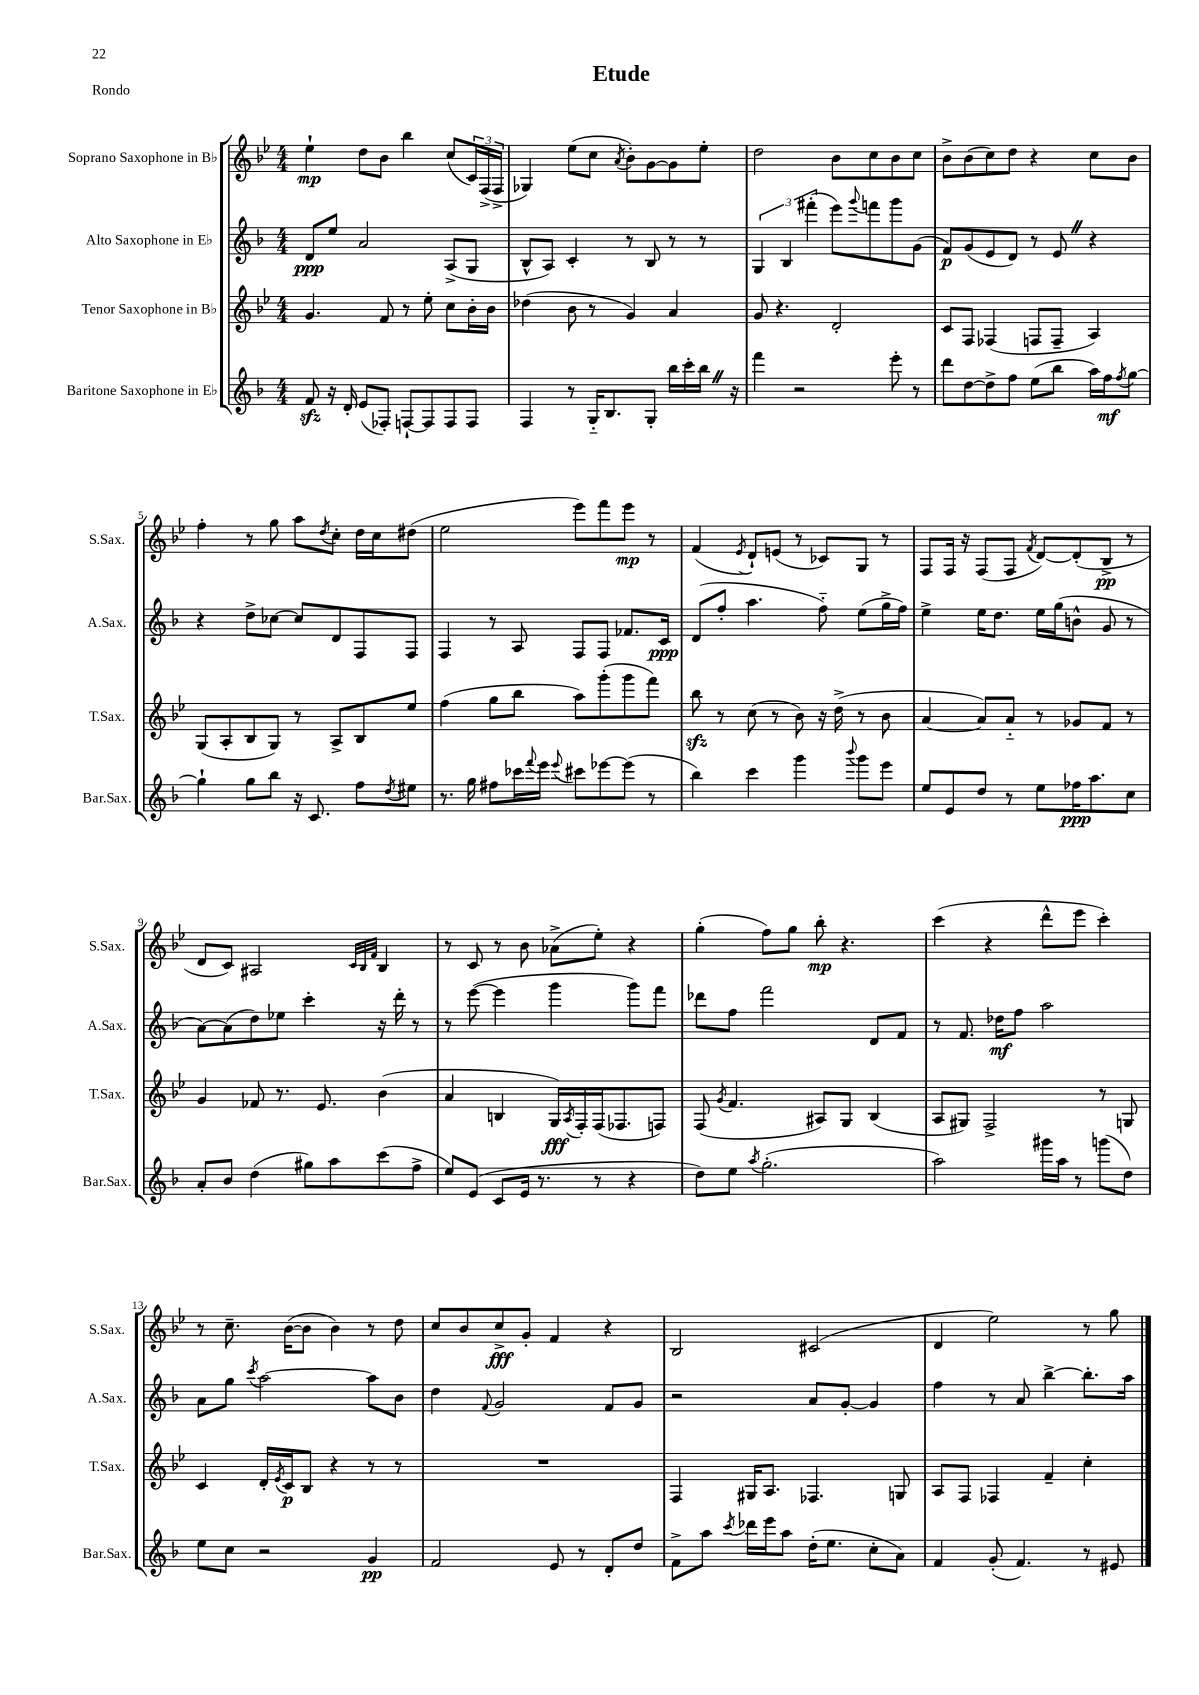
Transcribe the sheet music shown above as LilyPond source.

\header { title = "Etude" piece = "Rondo" }
<<
\new StaffGroup <<
\new Staff = "s0" \with { instrumentName = "Soprano Saxophone in Bb" shortInstrumentName = "S.Sax." } {
    \clef treble \key bes \major \numericTimeSignature \time 4/4
    ees''4-!\mp d''8 bes'8 bes''4 c''8( \tuplet 3/2 { c'16) f16->( f16-> } |
    ges4) ees''8( c''8 \acciaccatura { a'8 } bes'8-.) g'8~ g'8 ees''8-. |
    d''2 bes'8 c''8 bes'8 c''8 |
    bes'8-> bes'8( c''8) d''8 r4 c''8 bes'8 |
    f''4-. r8 g''8 a''8 \acciaccatura { d''8 } c''8-. d''16 c''16 dis''8( |
    ees''2 ees'''8) f'''8 ees'''8\mp r8 |
    f'4( \acciaccatura { ees'8 } d'8-!) e'8( r8 ces'8) g8 r8 |
    f8 f16 r16 f8( f8 \acciaccatura { f'8 } d'8~) d'8-.( bes8->\pp r8 |
    d'8 c'8) ais2 \grace { c'32 bes32 f'32 } bes4 |
    r8 c'8 r8 bes'8 aes'8->( ees''8-.) r4 |
    g''4-.( f''8) g''8 bes''8-.\mp r4. |
    c'''4( r4 d'''8-^ ees'''8 c'''4-.) |
    r8 c''8.-- bes'16~( bes'8 bes'4) r8 d''8 |
    c''8 bes'8 c''8->\fff g'8-. f'4 r4 |
    bes2 cis'2( |
    d'4 ees''2) r8 g''8 \bar "|." |
}
\new Staff = "s1" \with { instrumentName = "Alto Saxophone in Eb" shortInstrumentName = "A.Sax." } {
    \clef treble \key f \major \numericTimeSignature \time 4/4
    d'8\ppp e''8 a'2 a8->( g8 |
    bes8-^ a8) c'4-. r8 bes8 r8 r8 |
    \tuplet 3/2 { g4 bes4 fis'''4-.( } e'''8) \appoggiatura { g'''8 } f'''8 g'''8 g'8( |
    f'8\p) g'8( e'8 d'8) r8 e'8 \once \override BreathingSign.text = \markup { \musicglyph "scripts.caesura.straight" } \breathe r4 |
    r4 d''8-> ces''8~ ces''8 d'8 f8 f8 |
    f4 r8 a8 f8 f8 fes'8. c'16\ppp |
    d'8( f''8-. a''4. f''8-_) e''8( g''16-> f''16) |
    e''4-> e''16 d''8. e''16 g''16( b'8-^ g'8 r8 |
    a'8~) a'8( d''8) ees''8 c'''4-. r16 d'''16-. r8 |
    r8 e'''8~( e'''4 g'''4 g'''8) f'''8 |
    des'''8 f''8 f'''2 d'8 f'8 |
    r8 f'8. des''16\mf f''8 a''2 |
    a'8 g''8 \acciaccatura { c'''8 } a''2~ a''8 bes'8 |
    d''4 \appoggiatura { f'8 } g'2 f'8 g'8 |
    r2 a'8 g'8~-. g'4 |
    f''4 r8 a'8 bes''4~-> bes''8.-. a''16 \bar "|." |
}
\new Staff = "s2" \with { instrumentName = "Tenor Saxophone in Bb" shortInstrumentName = "T.Sax." } {
    \clef treble \key bes \major \numericTimeSignature \time 4/4
    g'4. f'8 r8 ees''8-. c''8 bes'16-. bes'16 |
    des''4( bes'8 r8 g'4) a'4 |
    g'8 r4. d'2-. |
    c'8 f8 fes4( f8 f8-- a4) |
    g8( a8-. bes8 g8) r8 a8-> bes8 ees''8 |
    f''4( g''8 bes''8 a''8) g'''8-.( g'''8 f'''8) |
    bes''8\sfz r8 c''8( r8 bes'8) r16 d''16->( r8 bes'8 |
    a'4~ a'8) a'8-_ r8 ges'8 f'8 r8 |
    g'4 fes'8 r8. ees'8. bes'4( |
    a'4 b4 g16\fff) \acciaccatura { a8 } f16-. f16( fes8. f8) |
    f8( \acciaccatura { g'8 } f'4. ais8) g8 bes4( |
    a8 gis8) f2-> r8 g8 |
    c'4 d'16-. \acciaccatura { ees'8 } c'16\p bes8 r4 r8 r8 |
    R1 |
    f4 gis16 a8. fes4. g8 |
    a8 f8 fes4 f'4-- c''4-. \bar "|." |
}
\new Staff = "s3" \with { instrumentName = "Baritone Saxophone in Eb" shortInstrumentName = "Bar.Sax." } {
    \clef treble \key f \major \numericTimeSignature \time 4/4
    f'8\sfz r16 d'16-. e'8( fes8-.) f8~-! f8 f8 f8 |
    f4 r8 g16-_ bes8. g8-. bes''16 c'''16-. bes''16 \once \override BreathingSign.text = \markup { \musicglyph "scripts.caesura.straight" } \breathe r16 |
    f'''4 r2 e'''8-. r8 |
    d'''8 d''8~ d''8-> f''8 e''8( bes''8 a''16) f''16\mf \acciaccatura { f''8 } g''8~ |
    g''4-! g''8 bes''8 r16 c'8. f''8 \acciaccatura { d''8 } eis''8 |
    r8. g''16 fis''8 ces'''16 \appoggiatura { f'''8 } e'''16 \appoggiatura { e'''8 } cis'''8 ees'''8~ ees'''8( r8 |
    bes''4) c'''4 g'''4 \appoggiatura { bes'''8 } g'''8 e'''8 |
    e''8 e'8 d''8 r8 e''8 fes''16\ppp a''8. c''8 |
    a'8-. bes'8 d''4( gis''8) a''8 c'''8( f''8-> |
    e''8) e'8( c'8 e'16 r8. r8 r4 |
    d''8) e''8 \acciaccatura { a''8 } g''2.-.( |
    a''2) gis'''16 a''16 r8 g'''8( d''8) |
    e''8 c''8 r2 g'4\pp |
    f'2 e'8 r8 d'8-. d''8 |
    f'8-> a''8 \acciaccatura { c'''8 } des'''16 e'''16 a''8 d''16-.( e''8. c''8-. a'8) |
    f'4 g'8-.( f'4.) r8 eis'8 \bar "|." |
}
>>
>>
